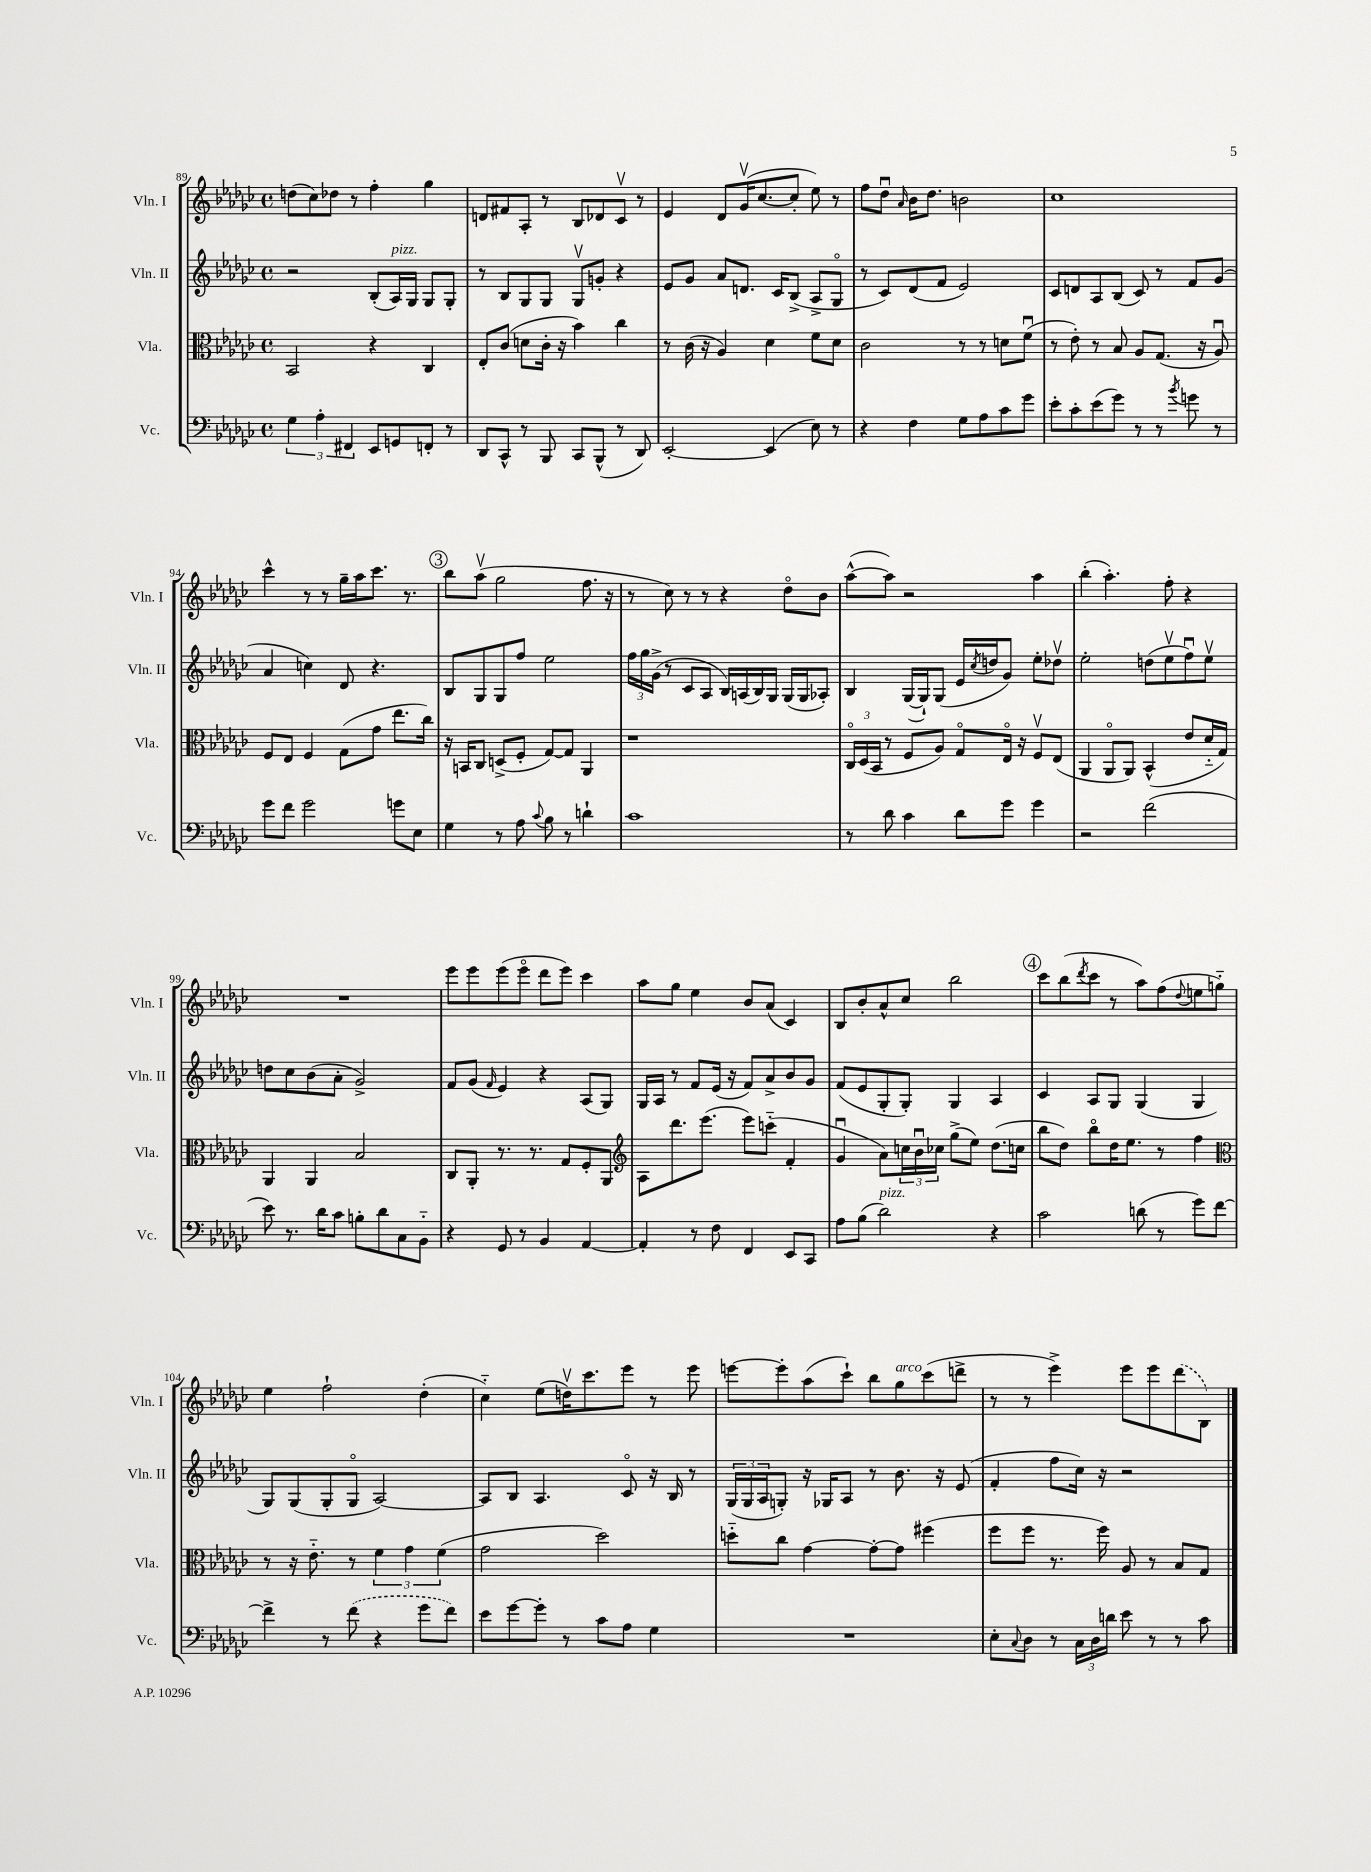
<<
\new StaffGroup <<
\new Staff = "s0" \with { instrumentName = "Vln. I" shortInstrumentName = "Vln. I" } {
    \clef treble \key ges \major \defaultTimeSignature \time 4/4
    d''8( ces''8) des''8 r8 f''4-. ges''4 |
    d'8 fis'8 aes8-. r8 bes8 des'8 ces'8\upbow r8 |
    ees'4 des'8 ges'16\upbow( ces''8.~ ces''8-. ees''8) r8 |
    f''8 des''8\downbow \grace { aes'16 } bes'16 des''8. b'2 |
    ces''1 |
    ces'''4-^ r8 r8 ges''16-- aes''16 ces'''8. r8. |
    \mark \markup { \circle "3" } bes''8 aes''8\upbow( ges''2 f''8. r16 |
    r8 ces''8) r8 r8 r4 des''8\flageolet bes'8 |
    aes''8~-^( aes''8) r2 aes''4 |
    bes''4-.( aes''4.-.) f''8-. r4 |
    R1 |
    ees'''8 ees'''8 ees'''8( ees'''8\flageolet des'''8 ees'''8) ces'''4 |
    aes''8 ges''8 ees''4 bes'8 aes'8( ces'4) |
    bes8 bes'8-. aes'8-^ ces''8 bes''2 |
    \mark \markup { \circle "4" } ces'''8 bes''8( \acciaccatura { des'''8 } ces'''8 r8 aes''8) f''8( \appoggiatura { des''8 } e''8 g''8-_) |
    ees''4 f''2-! des''4-.( |
    ces''4-_) ees''8( d''16\upbow) ces'''8. ees'''8 r8 ees'''8 |
    e'''8~ e'''8-. aes''8( ces'''8-!) bes''8 ges''8^\markup { \italic "arco" } ces'''8( d'''8-> |
    r8 r8 ees'''4->) ees'''8 ees'''8 \once \slurDashed des'''8( bes8) \bar "|." |
}
\new Staff = "s1" \with { instrumentName = "Vln. II" shortInstrumentName = "Vln. II" } {
    \clef treble \key ges \major \defaultTimeSignature \time 4/4
    r2 bes8-.( aes16^\markup { \italic "pizz." }) ges16 ges8 ges8-. |
    r8 bes8 ges8 ges8 ges8\upbow g'8-. r4 |
    ees'8 ges'8 aes'8 d'8. ces'16 bes8->( aes8-> ges8\flageolet |
    r8 ces'8) des'8( f'8 ees'2) |
    ces'8 d'8 aes8 bes8( ces'8) r8 f'8 ges'8( |
    aes'4 c''4) des'8 r4. |
    \mark \markup { \circle "3" } bes8 ges8 ges8 f''8 ees''2 |
    \tuplet 3/2 { f''16 ges''16 ges'16->( } r8 ces'8 aes8 bes16) a16( bes16) ges16 ges16( ges16 aes8-.) |
    bes4 ges16~( ges16-!) ges8( ees'16 \acciaccatura { ces''8 } d''16 ges'8) ees''8-. des''8\upbow |
    ees''2-. d''8( ees''8\upbow f''8\downbow) ees''8\upbow |
    d''8 ces''8 bes'8( aes'8-. ges'2->) |
    f'8 ges'8( \grace { f'16 } ees'4) r4 aes8( ges8) |
    ges16 aes16 r8 f'8 ees'16( r16 f'8) aes'8-> bes'8 ges'8 |
    f'8( ees'8 ges8-. ges8-.) ges4 aes4 |
    \mark \markup { \circle "4" } ces'4 aes8 ges8 ges4( ges4 |
    ges8) ges8( ges8-. ges8\flageolet aes2~) |
    aes8 bes8 aes4. ces'8\flageolet r16 bes16 r8 |
    \tuplet 3/2 { ges16( ges16 aes16 } g8-.) r16 ges16 aes8 r8 bes'8. r16 ees'8( |
    f'4-. f''8 ces''16) r16 r2 \bar "|." |
}
\new Staff = "s2" \with { instrumentName = "Vla." shortInstrumentName = "Vla." } {
    \clef alto \key ges \major \defaultTimeSignature \time 4/4
    bes,2 r4 ces4 |
    ees8-. ces'8( d'8 ces'16-. r16 bes'4) ces''4 |
    r8 ces'16( r16 aes4) des'4 f'8 des'8 |
    ces'2 r8 r8 d'8 f'8\downbow( |
    r8 ees'8-.) r8 bes8 aes8 ges8.( r16 aes8\downbow) |
    f8 ees8 f4 ges8( ges'8 ees''8. ces''16) |
    \mark \markup { \circle "3" } r16 b,16 ces8 d8->( f8-. ges8~) ges8 aes,4 |
    r1 |
    \tuplet 3/2 { ces16\flageolet des16( bes,16 } r8 f8 aes8) ges8\flageolet ees16\flageolet r16 f8\upbow ees8( |
    aes,4 aes,8\flageolet aes,8) bes,4-^( ees'8 des'16-_ ges16) |
    aes,4 aes,4 bes2 |
    ces8 aes,8-. r8. r8. ges8 f8-. aes,8 |
    \clef treble aes8 des'''8. ees'''8.( ees'''8) c'''8-_( f'4-. |
    ges'4\downbow aes'8) \tuplet 3/2 { c''16 bes'16\downbow ces''16 } ges''8->( ees''8) des''8.( c''16 |
    \mark \markup { \circle "4" } bes''8 des''8) bes''8\flageolet des''16 ees''8. r8 f''4 |
    \clef alto r8 r16 ees'8.-_ r8 \tuplet 3/2 { f'4 ges'4 f'4( } |
    ges'2 des''2) |
    d''8-_ ces''8 ges'4~ ges'8~-. ges'8 fis''4( |
    f''8 f''8 r8. f''16) aes8 r8 bes8 ges8 \bar "|." |
}
\new Staff = "s3" \with { instrumentName = "Vc." shortInstrumentName = "Vc." } {
    \clef bass \key ges \major \defaultTimeSignature \time 4/4
    \tuplet 3/2 { ges4 aes4-. fis,4 } ees,8 g,8 f,8-. r8 |
    des,8 ces,8-^ r8 bes,,8 ces,8 bes,,8-^( r8 des,8) |
    ees,2~-. ees,4( ees8) r8 |
    r4 f4 ges8 aes8 ces'8 ges'8 |
    ees'8-. ces'8-. ees'8( ges'8) r8 r8 \acciaccatura { bes'8 } g'8 r8 |
    ges'8 f'8 ges'2 g'8 ees8 |
    \mark \markup { \circle "3" } ges4 r8 aes8 \appoggiatura { ces'8 } bes8 r8 d'4-! |
    ces'1 |
    r8 des'8 ces'4 des'8 ges'8 ges'4 |
    r2 f'2( |
    ees'8) r8. des'16 ces'8 b8-. des'8 ces8 bes,8-_ |
    r4 ges,8 r8 bes,4 aes,4~ |
    aes,4-. r8 f8 f,4 ees,8 ces,8 |
    aes8 bes8( des'2^\markup { \italic "pizz." }) r4 |
    \mark \markup { \circle "4" } ces'2 d'8( r8 ges'8) f'8~ |
    f'4-> r8 \once \slurDashed f'8( r4 ges'8 f'8) |
    ees'8 ges'8~ ges'8-. r8 ces'8 aes8 ges4 |
    R1 |
    ees8-. \appoggiatura { ces8 } des8 r8 \tuplet 3/2 { ces16 des16 d'16 } ees'8 r8 r8 ces'8 \bar "|." |
}
>>
>>
\layout { \context { \Score currentBarNumber = #89 } }
